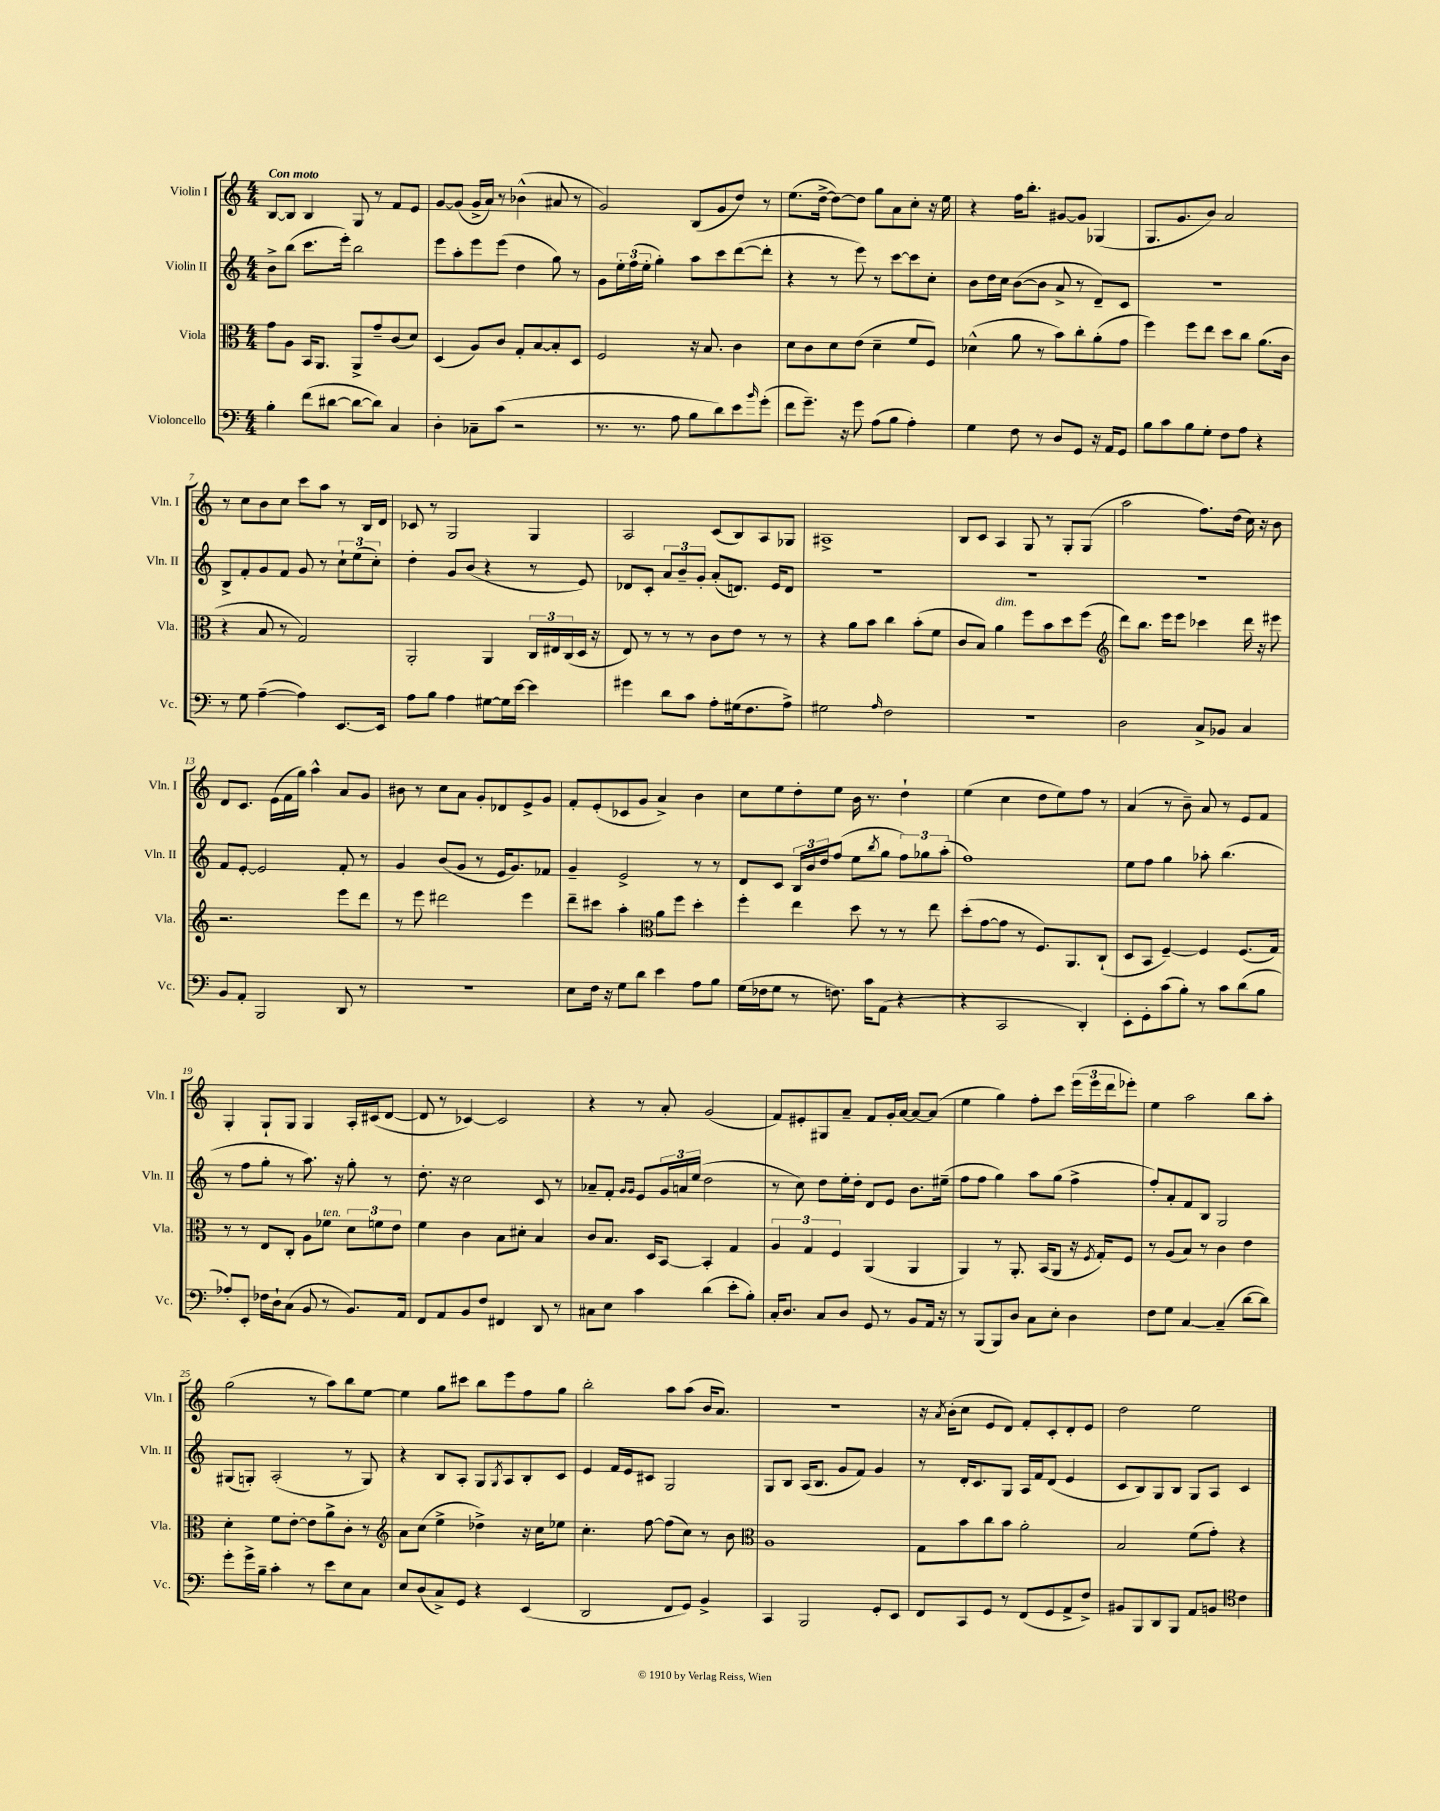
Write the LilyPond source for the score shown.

<<
\new StaffGroup <<
\new Staff = "s0" \with { instrumentName = "Violin I" shortInstrumentName = "Vln. I" } {
    \clef treble \key c \major \numericTimeSignature \time 4/4 \tempo "Con moto"
    b8~ b8 b4 g8 r8 f'8 e'8 |
    g'8~ g'8( g'16-> a'16) r8 bes'4-^( ais'8 r8 |
    g'2) b8( g'8 d''8) r8 |
    e''8.( d''16~-> d''8~) d''8 g''8 a'8 c''8-. r16 e''16 |
    r4 f''16 b''8.-. gis'8~ gis'8 ges4( |
    g8. g'8. b'8) a'2 |
    r8 c''8 b'8 c''8 c'''8 a''8 r8 b16 d'16 |
    ces'8 r8 g2 g4 |
    a2 c'8( b8) a8 ges8 |
    ais1-> |
    b8 c'8 a4 g8 r8 g8-. g8( |
    a''2 f''8.) d''16( c''16) r16 b'8 |
    d'8 c'8. e'16( f'16 g''16) a''4-^ a'8 g'8 |
    bis'8 r8 c''8 a'8 g'8-. des'8 e'8-> g'8 |
    f'8-. e'8-.( ces'8 g'8 a'4->) b'4 |
    c''8 e''8 d''8-. e''8 b'16 r8. d''4-! |
    e''4( c''4 d''8 e''8) f''8 r8 |
    a'4( r8 b'8--) a'8 r8 e'8 f'8 |
    g4-. g8-! g8 g4 a16-. cis'16( d'8~ |
    d'8 r8 ces'4~) ces'2 |
    r4 r8 a'8-. g'2( |
    f'8) eis'8-. gis8 a'8-- f'8 g'16-. a'16~ a'8~ a'8( |
    e''4 g''4) f''8-. c'''8 \tuplet 3/2 { e'''16( e'''16 d'''16 } ees'''8-.) |
    e''4 a''2 b''8 a''8-. |
    g''2( r8 a''8) b''8 e''8~ |
    e''4 g''8 cis'''8 b''8 e'''8 f''8 g''8 |
    b''2-. a''8 a''8( b'16 a'8.) |
    R1 |
    r16 \acciaccatura { a'8 } b'16-.( c''8 e'8 d'8) f'8-. c'8-. d'8-. e'8 |
    d''2 e''2 \bar "|." |
}
\new Staff = "s1" \with { instrumentName = "Violin II" shortInstrumentName = "Vln. II" } {
    \clef treble \key c \major \numericTimeSignature \time 4/4
    b'8-> b''8( c'''8. e'''16-.) b''2 |
    e'''8 a''8-. e'''8 e'''8( d''4 g''8) r8 |
    g'8 \tuplet 3/2 { e''16-. f''16( e''16-. } g''4-.) a''8 c'''8 d'''8~( d'''8-. |
    r4 r8 e'''8) r8 c'''8~ c'''8 c''8-. |
    b'8 d''16 c''16 b'8~( b'8 a'8-> r8 d'8--) c'8 |
    R1 |
    b8-> f'8-. g'8 f'8 g'8 r8 \tuplet 3/2 { c''8-! e''8( c''8-.) } |
    d''4-. g'8 b'8( r4 r8 e'8) |
    des'8 c'8-. \tuplet 3/2 { a'8 b'8-- g'8-. } a'8-.( d'8.) e'16 d'8 |
    R1 |
    R1 |
    R1 |
    f'8 e'8~-. e'2 f'8-. r8 |
    g'4 b'8( g'8 r8 e'16 g'8.) fes'8 |
    g'4-- e'2-> r8 r8 |
    d'8 c'8 \tuplet 3/2 { b16 b'16 d''16 } f''8( e''8 \acciaccatura { b''8 } g''8 \tuplet 3/2 { f''8) ges''8 a''8-.( } |
    f''1) |
    e''8 f''8 g''4 aes''8-. b''4.( |
    r8 f''8 g''8-. r8 a''8.) r16 g''8-. r8 |
    d''8.-. r16 c''2 c'8 r8 |
    aes'8-- f'8-. \grace { g'16 g'16 } e'8 \tuplet 3/2 { g'16 a'16 e''16( } d''2 |
    r8 c''8) d''8 e''16-. d''16-. d'8 e'8 b'8. eis''16--( |
    f''8 f''8 g''4) a''8 g''8( f''4-> |
    f''8-.) a'8-. f'8 b8 g2 |
    gis8( g8-.) a2-.( r8 g8) |
    r4 b8 a8-. g8 \acciaccatura { g8 } a8 b8-. c'8 |
    e'4 f'16 e'16 cis'8 g2 |
    g8 b8 a16( b8. g'8 f'8) g'4 |
    r8 d'16-. c'8. g8 a16 f'16 d'8( e'4 |
    c'8 b8) g8 b8 g8 a8 c'4 \bar "|." |
}
\new Staff = "s2" \with { instrumentName = "Viola" shortInstrumentName = "Vla." } {
    \clef alto \key c \major \numericTimeSignature \time 4/4
    g'8 a8 b,16 a,8. a,8-> g'8-- c'8( d'8) |
    d4( a8) c'8 g8-. b8~ b8-. d8 |
    f2 r16 b8. c'4 |
    d'8 c'8 d'8 e'8( d'4-- f'8 f8) |
    des'4-^( a'8 r8 b'8) c''8-. a'8-.( g'8 |
    f''4) f''8 e''8 d''8 c''8 a'8.( c'16 |
    r4 b8 r8 g2) |
    a,2-. a,4 \tuplet 3/2 { c16 eis16 c16( } d16 r16 |
    e8) r8 r8 r8 c'8 e'8 r8 r8 |
    r4 a'8 b'8 c''4 b'8-.( f'8 |
    c'8 b8) a'4^\markup { \italic "dim." } f''8 b'8 d''8 f''8( |
    \clef treble d'''8) b''8. e'''16 e'''8 ces'''4 d'''16 r16 eis'''8 |
    r2. e'''8 d'''8 |
    r8 e'''8 dis'''2 e'''4 |
    d'''8-- cis'''8 a''4-. \clef alto a'8 f''8 d''4-. |
    f''4-. e''4 d''8 r8 r8 e''8 |
    d''8-.( g'8~ g'8 r8 f8.) a,8. c8-!( |
    d8 b,8 f4~--) f4 f8.( g16) |
    r8 r8 e8 c8-. a8 fes'8^\markup { \italic "ten." } \tuplet 3/2 { d'8 f'8 e'8 } |
    f'4 c'4 b8 dis'8-. b4 |
    c'8 b8. d16 b,8~ b,4-. g4 |
    \tuplet 3/2 { a4 g4 f4 } a,4( a,4 |
    a,4) r8 a,8.-. b,16( a,8 r16 \acciaccatura { f8 } g16-.) f8 |
    r8 a8( b8) r8 c'4 e'4 |
    d'4-. f'8 e'8~-. e'8 a'8-> c'8-. r8 |
    \clef treble a'8 c''8( e''4-> des''4->) r16 c''16 ees''8 |
    c''4.-. f''8~ f''8( c''8) r8 b'8 |
    \clef alto a1 |
    g8 b'8 c''8 b'8 a'2-. |
    b2 f'8( g'8-.) r4 \bar "|." |
}
\new Staff = "s3" \with { instrumentName = "Violoncello" shortInstrumentName = "Vc." } {
    \clef bass \key c \major \numericTimeSignature \time 4/4
    b4-. f'8( dis'8~ dis'8~ dis'8) c4 |
    d4-. ces8-- c'8( r2 |
    r8. r8. a8 b8 d'8) e'8 \grace { b'16 } g'8-.( |
    f'8 g'8.--) r16 g'8 a8( b8 a4-.) |
    g4 f8 r8 d8 g,8 r16 a,16 g,8 |
    b8 c'8 b8 g8-. f8 a8 r4 |
    r8 g8 a4~--( a4) e,8.~ e,16 |
    a8 b8 a4 gis8~ gis16 e'16~ e'4 |
    gis'4 d'8 c'8 a8-. gis16( f8. a8->) |
    gis2 \grace { a16 } f2 |
    R1 |
    d2 c8-> bes,8 c4 |
    b,8 a,8-. b,,2 d,8 r8 |
    R1 |
    e8 f16 r16 g8 d'8 e'4 a8 b8 |
    g16( fes16 g8 r8 f8.) c'16 a,8( r4 |
    r4 c,2 d,4-.) |
    e,8-. g,8-. c'8( b8-.) r8 c'8 d'8( b8 |
    aes8-.) e,8-. fes16 d16-! c8( b,8 r8 b,8.) a,16 |
    f,8 a,8 b,8 f8 fis,4 d,8 r8 |
    cis8 e8 c'4 d'4( e'8-. b8-.) |
    c16-. d8. c8 d8 g,8 r8 b,8 a,16 r16 |
    r8 b,,8( b,,8) d8 c8 e8-. d4 |
    f8 g8 c4~ c4--( d'8~ d'8) |
    g'8-. g'16-> b16-- c'4-. r8 e'8 e8 c8 |
    e8 d8( c8->) g,8 r4 e,4( |
    d,2 f,8 g,8) b,4-> |
    c,4 b,,2 g,8-. e,8 |
    f,8 c,8 g,8 r8 f,8( g,8 a,8-> f8->) |
    bis,8 b,,8 d,8 b,,8 a,8 b,8 \clef tenor c'4 \bar "|." |
}
>>
>>
